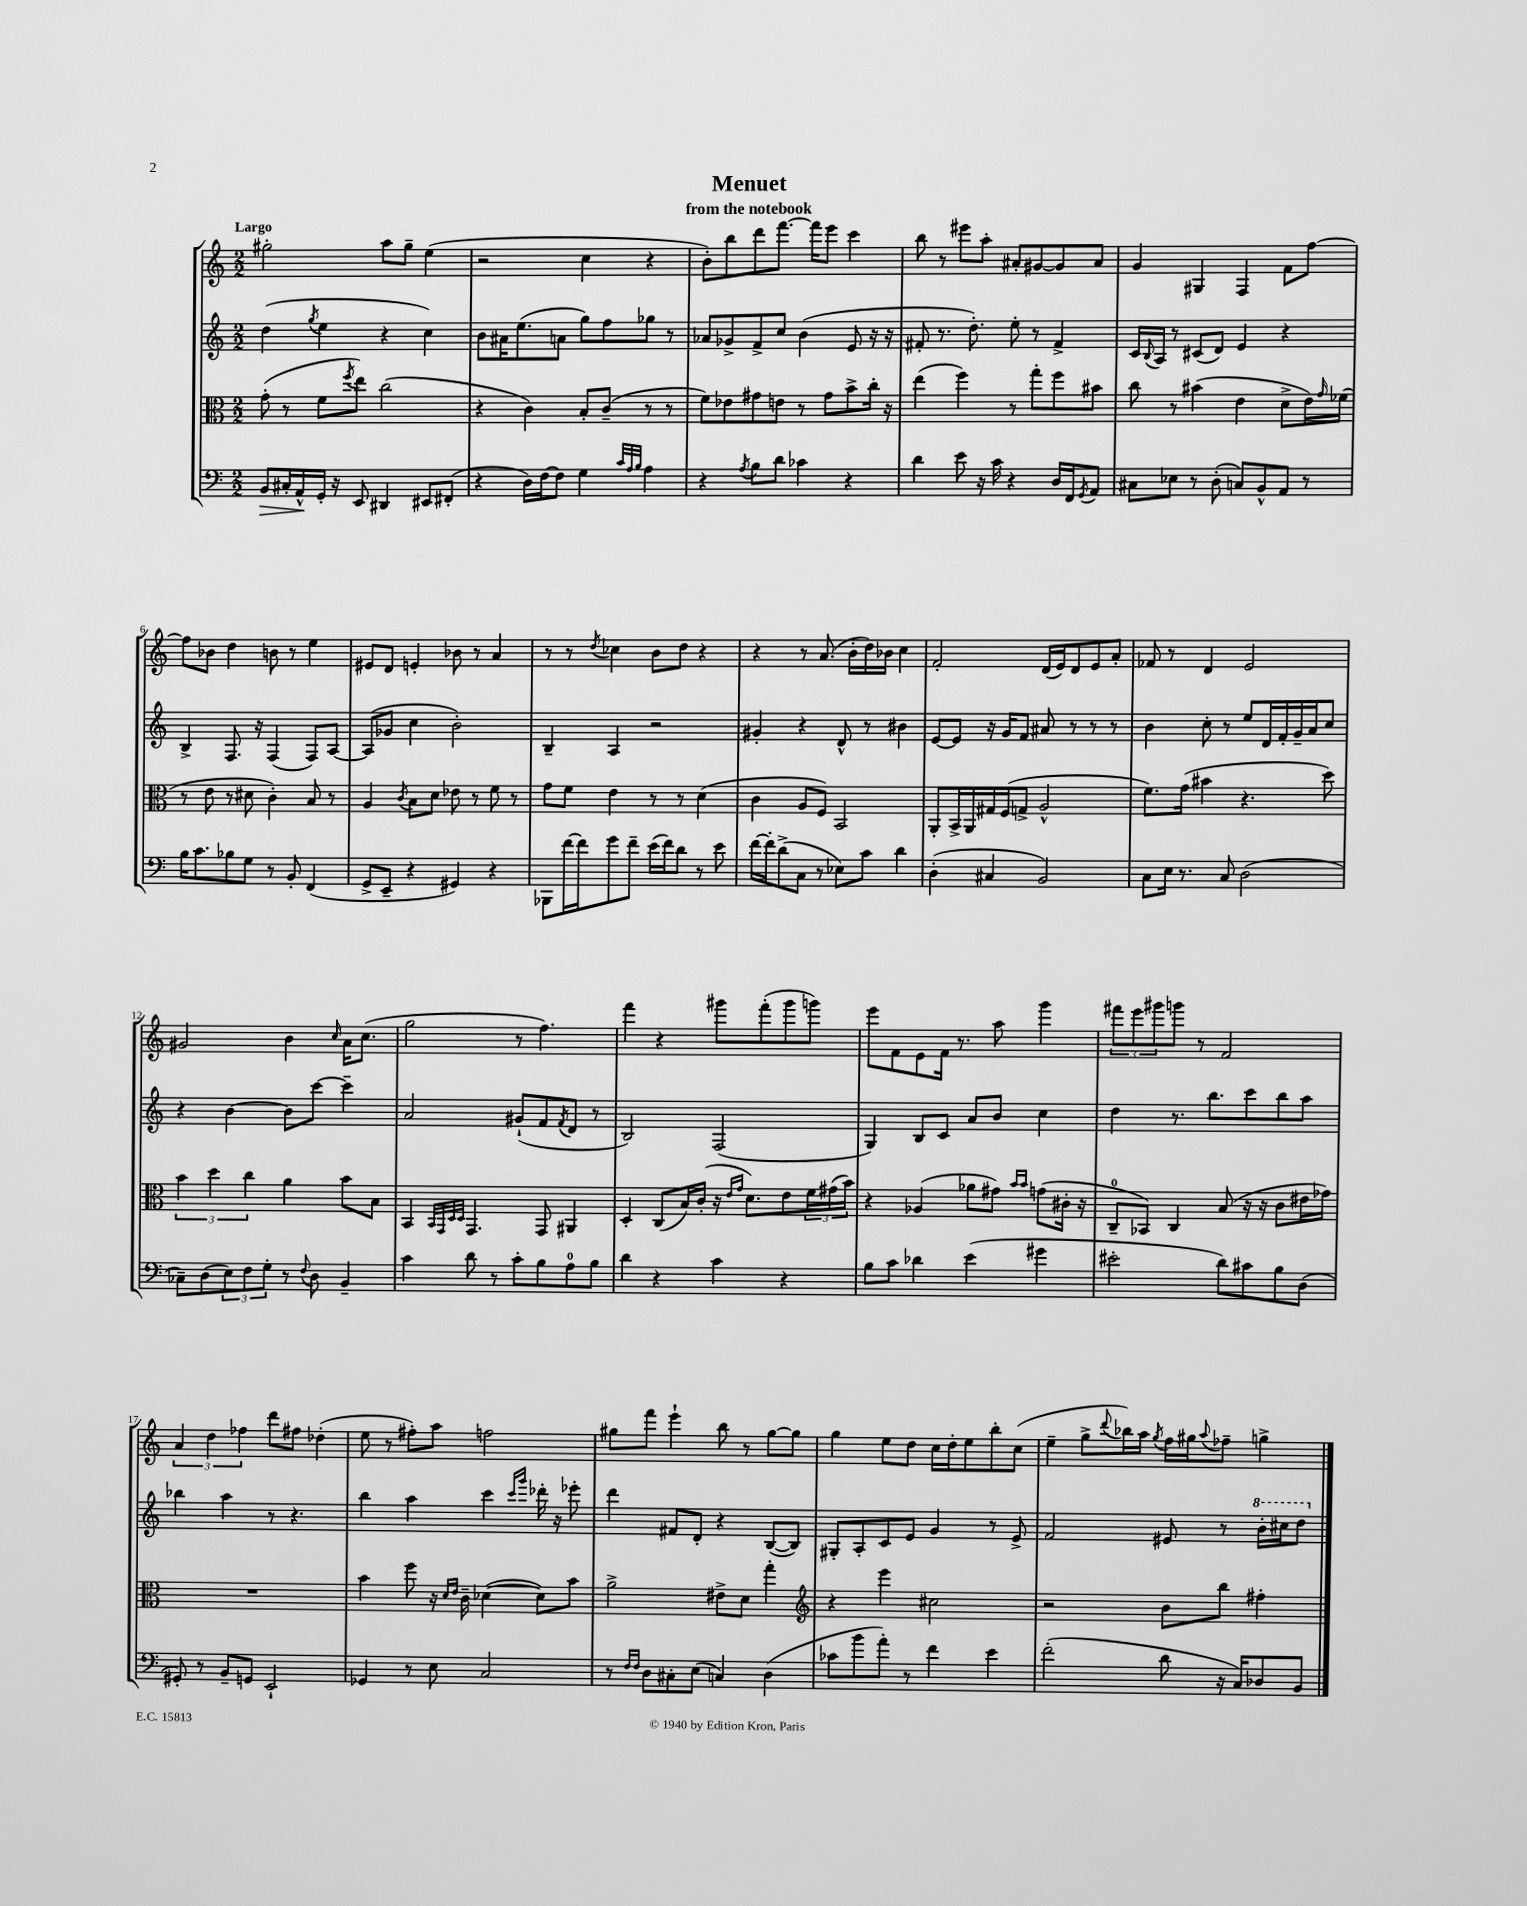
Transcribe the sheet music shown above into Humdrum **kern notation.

**kern	**kern	**kern	**kern
*staff4	*staff3	*staff2	*staff1
*clefF4	*clefC3	*clefG2	*clefG2
*k[]	*k[]	*k[]	*k[]
*M2/2	*M2/2	*M2/2	*M2/2
8BB/L	(8g'\	(4dd\	2gg#'\
16C#'/L	8r	.	.
16AA^^/	.	.	.
.	.	8qgg/	.
16GG'/JJ	8f\L	4ee\	.
16r	.	.	.
.	8qff/	.	.
8EE/	8ee\J)	.	.
4DD#/	(2cc\	4r	8aa\L
.	.	.	8gg#~\J
8EE#/L	.	4cc\)	(4ee\
(8FF#'/J	.	.	.
=	=	=	=
4r	4r	8b\L	2r
.	.	16a#\K	.
.	.	(8.ee\	.
16D\LL)	4c\)	.	.
[16F\J	.	.	.
8F\]J	.	8a\J	.
4G\	8B'/L	8gg\L)	4cc\
.	(8c~/J	8ff\	.
32qqc/LLL	.	.	.
32qqA/	.	.	.
32qqB/JJJ	.	.	.
4A\	8r	8gg-\J	4r
.	8r	8r	.
=	=	=	=
4r	8f\L)	8a-/L	8b'\L)
.	8e-\	8g-^/	8bb\
8qA/	.	.	.
8B\L	8g#\	8f^/	8ddd\
8d\J	8e\J	8cc/J	[8.fff\J
4c-\	8r	(4b\	.
.	.	.	16fff\]LK
.	8g#\L	.	8eee\J
4r	8b^\	8e/	4ccc\
.	16cc'\Jk	16r	.
.	16r	16r	.
=	=	=	=
4d\	(4ee\	8f#'/	8bb\
.	.	8.r	8r
8e\	4ff\)	.	8eee#\L
.	.	8.dd'\)	.
16r	.	.	8aa'\J
16c\	.	.	.
4r	8r	8ee'\	8a#'/L
.	8gg'\L	8r	[8g#/
16D/LL	8ff\	4f#^/	8g#/]
16FF/J	.	.	.
8qGG/	.	.	.
8AA/J	8b#\J	.	8a#/J
=	=	=	=
8C#\L	8cc\	16c/LL	4g/
.	.	8qqB/	.
.	.	16A/JJ	.
8E-\J	8r	8r	.
8r	(4b#\	(8c#/L	4G#/
(8D'\	.	8d/J)	.
8C/L)	4e\	4e/	4F/
8BB^^/	.	.	.
8AA/J	8d^\L	4r	8f\L
8r	16e\L)	.	[8ff\J
.	16qqg/	.	.
.	(16f-\JJ	.	.
=	=	=	=
16B\LK	8r	4B^/	8ff\]L
8.c\	.	.	.
.	8e\	.	8b-\J
8B-\	8r	8.F/	4dd\
8G\J	8d#\	.	.
.	.	16r	.
8r	4c'\)	(4F/	8b\
8BB'/	.	.	8r
(4FF/	8B/	8F/L)	4ee\
.	8r	[8A/J	.
=	=	=	=
8GG^/L	4A/	(8A/]L	8e#/L
8EE~/J	.	8g-/J	8d/J
.	8qc/	.	.
4r	8B\L	4cc\	4e'/
.	8d\J	.	.
4GG#/)	8e-\	2b'\)	8b-\
.	8r	.	8r
4r	8f\	.	4a/
.	8r	.	.
=	=	=	=
8BBB-\L	8g\L	4B~/	8r
[16f\L	8f\J	.	8r
16f\]J	.	.	.
.	.	.	8qdd/
8g\	4e\	4A/	4cc-\
8f~\J	.	.	.
(16e\LL	8r	2r	8b\L
16f\J)	.	.	.
8d\J	8r	.	8dd\J
8r	(4d\	.	4r
8e\	.	.	.
=	=	=	=
[16f\LL	4c\	4g#'/	4r
16f'\]J	.	.	.
(8d^\	.	.	.
8C\J	8A/L	4r	8r
8r	8F/J)	.	(8.a/
8E-\L)	2BB/	8d^^/	.
.	.	.	16b'\LL
8c\J	.	8r	16dd\)
.	.	.	16b-\JJ
4d\	.	4b#\	4cc\
=	=	=	=
(4D'\	8AA'/L	[8e/L	2f'/
.	16BB^/L	8e/]J	.
.	16AA/	.	.
4C#/	16G#/	16r	.
.	(16F/J	16g/LK	.
.	8G^/J	8f/J	.
2BB/)	2A^^/	8a#/	(16d/LL
.	.	.	16e/J)
.	.	8r	8d/
.	.	8r	8e/
.	.	8r	8a'/J
=	=	=	=
8C\L	8.f\L)	4b\	8f-/
16E\Jk	.	.	8r
8.r	(16g\Jk	.	.
.	4b#\	8cc'\	4d/
8C/	.	8r	.
(2D\	4.r	8ee/L	2e/
.	.	16d/L	.
.	.	16f'/	.
.	.	16g~/	.
.	.	16a/J	.
.	8dd\)	8cc/J	.
=	=	=	=
8C-~\L)	6b\	4r	2g#/
(8D\	.	.	.
.	6dd\	.	.
12E\)	.	[4b\	.
12F\	6cc\	.	.
12G'\J	.	.	.
8r	4a\	8b\]L	4b\
8qqF/	.	.	.
8D\	.	[8ccc\J	.
.	.	.	16qqcc/
4BB~/	8b\L	4ccc~\]	16a\LK
.	.	.	(8.cc\J
.	8B\J	.	.
=	=	=	=
4c\	4BB/	2a/	2gg\
.	32qqBB/LLL	.	.
.	32qqGG/	.	.
.	32qqD/	.	.
.	32qqD/JJJ	.	.
8d\	4.GG/	.	.
8r	.	.	.
8c'\L	.	(8g#`/L	8r
8B\	8GG/	8f/	4.ff\)
.	.	8qf/	.
8A\	4AA#/	8d/J	.
8B\J	.	8r	.
=	=	=	=
4d\	4D'/	2B/)	4fff\
4r	(8C/L	.	4r
.	16B/L)	.	.
.	(16c'/JJ	.	.
4c\	16r	(2F/	8ggg#\L
.	16qqe/LL	.	.
.	16qqg/JJ	.	.
.	8.d\L)	.	.
.	.	.	(8fff'\
4r	8e\	.	8ggg#\
.	24f\L	.	8ggg\J)
.	(24g#\	.	.
.	24b\JJ)	.	.
=	=	=	=
8B\L	4r	4G/)	8eee\L
8c\J	.	.	8f\
4d-\	(4A-/	8B/L	8e\
.	.	8c/J	16f\Jk
.	.	.	8.r
(4e\	8a-\L	8a/L	.
.	8g#\J)	8b/J	8aa\
.	16qqb/LL	.	.
.	16qqb/JJ	.	.
4g#\	(8g\L	4cc\	4ggg\
.	16c#'\Jk	.	.
.	16r	.	.
=	=	=	=
2e#'\	8C~/L	4dd\	12fff#\L
.	.	.	12eee\
.	8BB-/J)	.	.
.	.	.	12ggg#\
.	4C/	8.r	8ggg\J
.	.	.	8r
.	.	8.bb\L	.
8d\L)	(8B/	.	2f/
8c#\	16r	8ccc\	.
.	16r	.	.
8B\	8c\L	8bb\	.
(8D\J	16e#\L	8aa\J	.
.	16g-\JJ)	.	.
=	=	=	=
8GG#'/)	1r	4bb-\	6a/
8r	.	.	.
.	.	.	6dd\
8BB~/L	.	4aa\	.
.	.	.	6ff-\
8GG/J	.	.	.
2EE`/	.	8r	8ddd\L
.	.	4.r	8ff#\J
.	.	.	(4dd-'\
=	=	=	=
4GG-/	4b\	4bb\	8ee\
.	.	.	8r
8r	8ff\	4aa\	8ff#'\L)
8E\	16r	.	8aa\J
.	16qqd/LL	.	.
.	16qqe/JJ	.	.
.	16c~\	.	.
2C/	([4d-\	4ccc\	2ff\
.	.	16qqccc/LL	.
.	.	16qqggg/JJ	.
.	8d-\]L)	16ddd-'\	.
.	.	16r	.
.	8b\J	8eee-'\	.
=	=	=	=
8r	2a^\	4ddd\	8gg#\L
16qqF/LL	.	.	.
16qqF/JJ	.	.	.
8D\L	.	.	8fff\J
8C#'\	.	8f#/L	4eee`\
(8E\J	.	8d'/J	.
4C/)	8e#^\L	4r	8bb\
.	8d\J	.	8r
(4D\	4gg'\	([8B/L	[8gg#\L
.	.	8B/]J)	8gg#\]J
=	=	=	=
*	*clefG2	*	*
8c-\L	4r	8G#'/L	4gg\
8b\	.	8A'/	.
8a'\J)	4eee\	8c/	8ee\L
8r	.	8e/J	8dd\J
4f\	2cc#\	4g/	16cc\LL
.	.	.	16dd'\J
.	.	.	8ee\
4e\	.	8r	8bb'\
.	.	8e^/	(8cc\J
=	=	=	=
(2f'\	2r	2f/	4ee~\
.	.	.	8gg^\L
.	.	.	8qqddd/
.	.	.	16bb-\L)
.	.	.	16aa\JJ
.	.	.	8qgg/
8d\	8b\L	8e#/	16ff\LL
.	.	.	16gg#\J
.	.	.	8qqaa/
16r	8bb\J	8r	8ff-~\J
16C/LK)	.	.	.
8D-/	4ff#'\	16bb'\LL	4gg^\
.	.	16ccc#\J	.
8BB/J	.	8ddd\J	.
==	==	==	==
*-	*-	*-	*-
